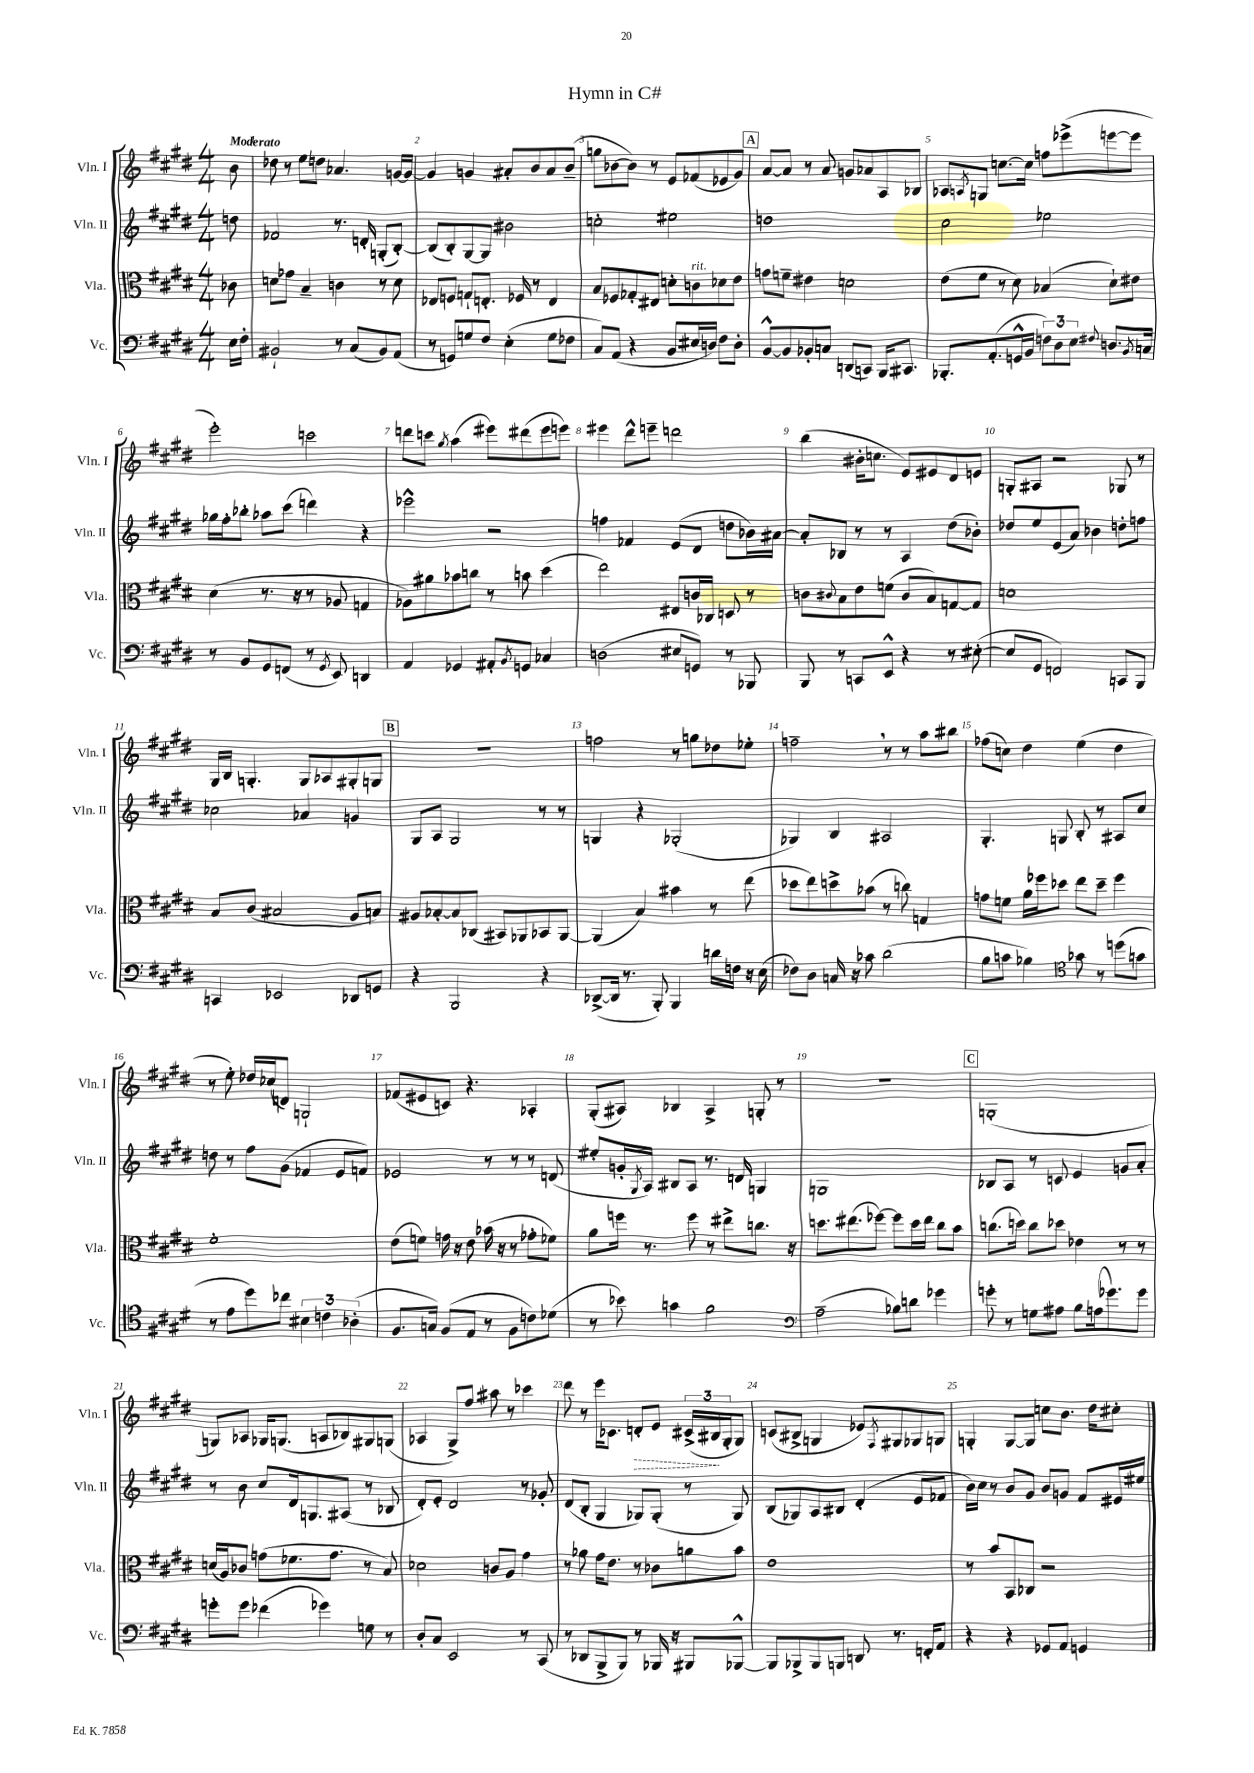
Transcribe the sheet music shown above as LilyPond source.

\header { title = "Hymn in C#" }
<<
\new StaffGroup <<
\new Staff = "s0" \with { instrumentName = "Vln. I" shortInstrumentName = "Vln. I" } {
    \clef treble \key e \major \numericTimeSignature \time 4/4 \partial 8 \tempo "Moderato"
    b'8 |
    des''8 r8 e''8 d''8 aes'4. g'16~ g'16~ |
    g'4 g'4 ais'8-. b'8 ais'8 b'8--( |
    g''8 bes'8~ bes'8) r8 e'8 fes'8( ees'8 gis'8) |
    \mark \markup { \box "A" } a'8~ a'8 r8 a'8 g'8 aes'8 a8 bes8 |
    aes8 \acciaccatura { a8 } g8 c''8.~ c''16 f''8 ees'''8->( e'''8~ e'''8 |
    e'''2-.) c'''2 |
    d'''8 c'''8 \acciaccatura { gis''8 } a''4( eis'''8) dis'''8( eis'''8 e'''8) |
    eis'''4 dis'''8-^ e'''8-- d'''2 |
    b''4( bis'16-. c''8. e'8) eis'8 dis'8 e'8 |
    g8-. ais8 r2 ges8 r8 |
    gis16 b16 g4.-. g8 aes8 gis8-. g8 |
    \mark \markup { \box "B" } R1 |
    f''2 r8 g''8 des''8 ees''8-. |
    f''2-- \breathe r8 r8 a''8 bis''8 |
    fes''8( c''8) dis''4 e''4( dis''4 |
    r8 e''8-.) des''16 ces''16( d'8) g2-! |
    fes'8( eis'8 c'8) r4. aes4-. |
    gis8-.( ais8) bes4 ais4-> g8-. r8 |
    R1 |
    \mark \markup { \box "C" } g1-.( |
    g8) aes8 ges16 g8.( a8 bes8) gis8 g8( |
    aes4 gis8->) fis''8 ais''8 r8 ces'''4 |
    dis'''8 r8 e'''16 ces'8. \once \override Hairpin.style = #'dashed-line d'8-.\> e'8 \tuplet 3/2 { cis'16->( bis16\! gis16-. } gis8) |
    c'8( bis8-> g4 ees'8) \acciaccatura { fis8 } gis8 ges8 g8 |
    g4-. g8~ g8 c''8 b'8. dis''16 cis''8-. \bar "|." |
}
\new Staff = "s1" \with { instrumentName = "Vln. II" shortInstrumentName = "Vln. II" } {
    \clef treble \key e \major \numericTimeSignature \time 4/4 \partial 8
    d''8 |
    fes'2 r8. d'16-. g8-.( b8~-.) |
    b8( b8-.) gis8~ gis8 bis'2 |
    c''2-. eis''2 |
    \mark \markup { \box "A" } d''1 |
    cis''2 ees''2 |
    ges''16 fis''16-. bes''8-. aes''8 cis'''8( d'''4) r4 |
    ees'''2-^ r2 |
    f''4 fes'4 e'8( dis'8 d''8 bes'16) ais'16~ |
    ais'8-. bes8 r8 r8 a4 dis''8( bes'8-.) |
    des''8 e''8 e'8( a'8) bes'4 d''8-. f''8 |
    ces''2 aes'4 g'4 |
    \mark \markup { \box "B" } gis8 a8 gis2 r8 r8 |
    g4 r4 ges2-.( |
    ges4) b4 ais2 |
    gis4.-. g8 b8-. r8 ais8 cis''8 |
    d''8 r8 fis''8 gis'8( fes'4 e'8 f'8) |
    ees'2 r8 r8 r8 d'8( |
    eis''8-. g'16-. \acciaccatura { gis8 } a16) bis8 a8 r8. d'16 g4 |
    g1 |
    \mark \markup { \box "C" } bes8 a8 r8 c'8 e'4 g'8 a'8-. |
    r8 b'8 cis''8 dis'16 g8. ais8( r8 bes8 |
    dis'8-.) e'8-. dis'2 r8 ges'8-. |
    dis'8( b8-. gis4 ges8) ges8-.( r8 ges8) |
    b8( ges8) a8 bis8 dis'4-.( e'8 fes'8 |
    b'16) cis''16 r8 b'8 gis'8 b'8 g'8 fis'8 eis'16 eis''16 \bar "|." |
}
\new Staff = "s2" \with { instrumentName = "Vla." shortInstrumentName = "Vla." } {
    \clef alto \key e \major \numericTimeSignature \time 4/4 \partial 8
    ces'8 |
    d'8 ges'8 b4-- c'4 r8 d'8 |
    ees8 f8 g8-! e8.-. fes16 r8 e4 |
    b8 fes8 ges8-. eis8 d'8-. c'8^\markup { \italic "rit." } des'8 e'8 |
    \mark \markup { \box "A" } g'8 f'8-- eis'4 d'2 |
    e'8( fis'8 r8 dis'8) bes4( dis'8-!) eis'8 |
    dis'4( r8. r16 r8 aes8 g4 |
    aes8) ais'8 bes'8 c''8 r8 b'8 dis''4( |
    e''2) eis8 c'16 ces16 d8 r8 |
    c'8 \appoggiatura { cis'8 } b8 e'8 f'8( cis'8 b8) g8~ g8 |
    d'1 |
    b8 cis'8( bis2 a8 b8) |
    \mark \markup { \box "B" } ais8 bes8~-. bes8 ces8( bis,8) aes,8 bes,8 aes,8~ |
    aes,4( b4) bis'4 r8 e''8( |
    des''8 e''8) d''8-> bes'8( r8 c''8) g4 |
    g'8 f'8 a'16 fes''16 des''8 e''8 des''8-- fes''4 |
    fis'1-. |
    e'8( f'8) g'16 r16 e'8 bes'16( r16 r8 ges'8-. fes'8) |
    a'8 f''16 r8. f''8 r8 eis''8-> c''8. r16 |
    d''8. eis''8.( fes''8~) fes''8 d''16 eis''16 cis''8 b'8 |
    \mark \markup { \box "C" } c''8.( d''16) c''8 des''8 ees'4 r8 r8 |
    d'16( a16) ces'8 g'8( fes'8. g'8. r8 b8) |
    des'2 c'8 a8 gis'4 |
    r8 aes'8 gis'16 e'8. r8 ces'8 a'8 b'8 |
    e'1 |
    r8 b'8 b,8 ces8 r2 \bar "|." |
}
\new Staff = "s3" \with { instrumentName = "Vc." shortInstrumentName = "Vc." } {
    \clef bass \key e \major \numericTimeSignature \time 4/4 \partial 8
    e16 fis16-. |
    bis,2-! r8 cis8( bis,8) a,8( |
    r8 g,8) g8 fis8 e4-.( g8 fes8 |
    cis8) a,8( r4 b,8 eis16 d16) fis8 d8-. |
    \mark \markup { \box "A" } b,8~-^ b,8 bes,8-. c8 d,8( c,8) b,,16 cis,8. |
    bes,,8.-. a,8.-.( g,16-^ b,16 \tuplet 3/2 { f8) dis8 e8 } \appoggiatura { fis8 } d8. \acciaccatura { b,8 } c16 |
    r8 b,8 gis,8 f,8( r8 \acciaccatura { gis,8 } e,8) d,4 |
    a,4 ges,4 ais,8-. \acciaccatura { b,8 } g,8 ces4 |
    d2( eis8 g,8) r8 bes,,8 |
    b,,8 r8 c,8 e,8-^ r4 r8 eis8~-.( |
    eis8 gis,8 f,2) c,8 b,,8 |
    c,4 ees,2 des,8 g,8 |
    \mark \markup { \box "B" } r4 b,,2 r4 |
    des,8~->( des,16 r8. b,,8-.) b,,4 d'16 f16 r16 e16( |
    fes8) dis8 c16 r16 ces'8 dis'2( |
    b8 c'8 bes4) \clef tenor ges'8 r8 d''8( g'8 |
    r8 e'8 dis''8) ces''8 \tuplet 3/2 { bis4 c'4 aes4-.( } |
    fis8. g16) fis8( e8 r8 fis8 c'8) des'8( |
    r8 bes'8) g'4 fis'2 |
    \clef bass a2--( bes8) d'8 ges'4 |
    \mark \markup { \box "C" } g'8-. r8 g8 ais8 b8 a16( ges'8.) ges'8 |
    g'8-. g'8 fes'4( ges'4) g8 r8 |
    dis8-. cis8 e,2 r8 cis,8( |
    r8 des,8 b,,8-> b,,8) r8 bes,,16 r16 bis,,8 bes,,8~-^ |
    bes,,8 bes,,8-> bes,,8 b,,8 d,8 r8. f,16-. a,8 |
    r4 r4 ges,8 a,8 g,4 \bar "|." |
}
>>
>>
\layout { \context { \Score \override BarNumber.break-visibility = ##(#f #t #t) barNumberVisibility = #all-bar-numbers-visible } }
